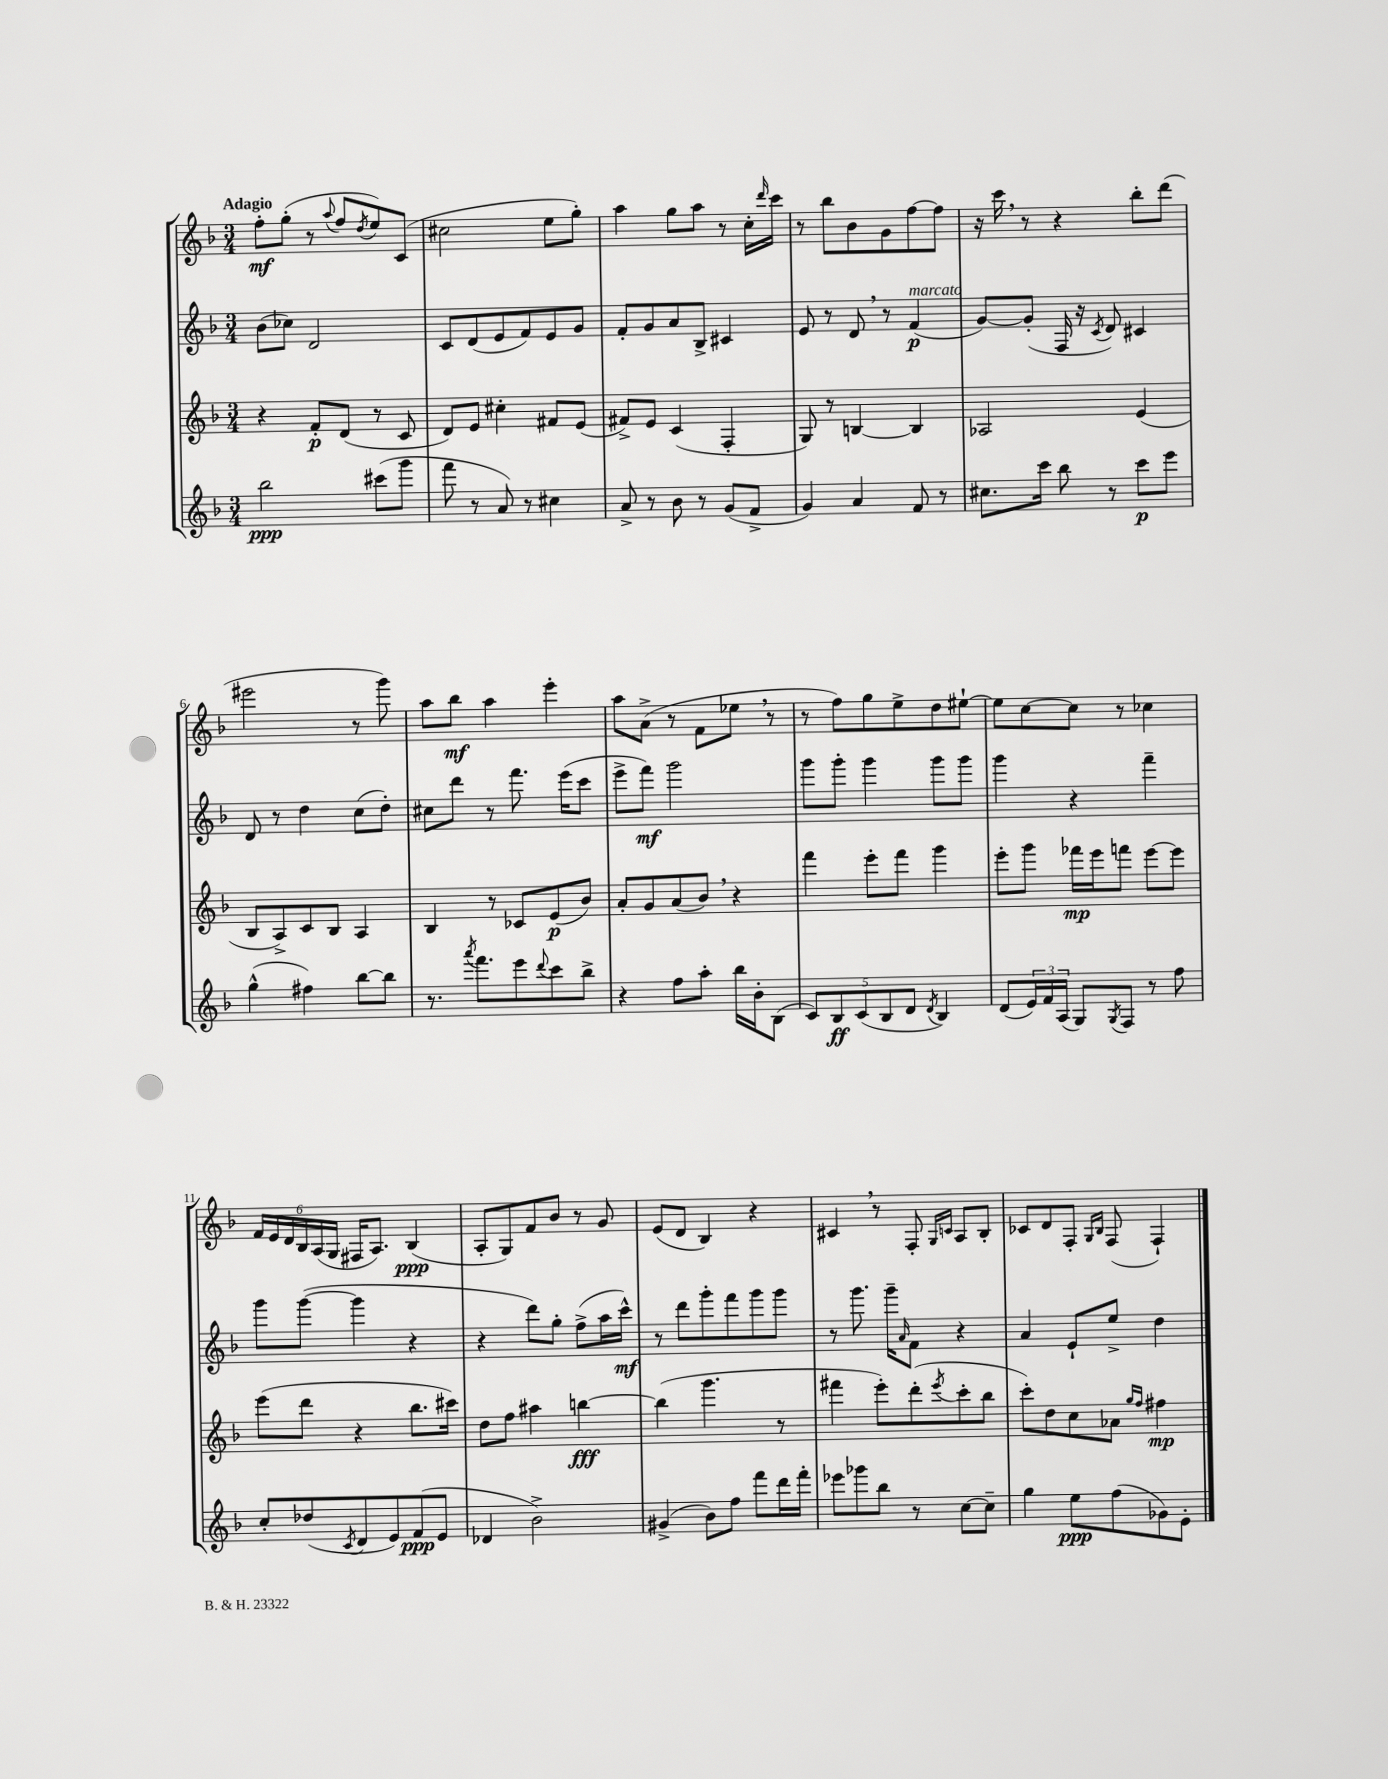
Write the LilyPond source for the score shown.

<<
\new StaffGroup <<
\new Staff = "s0" {
    \clef treble \key f \major \numericTimeSignature \time 3/4 \tempo "Adagio"
    f''8-.\mf g''8-.( r8 \appoggiatura { a''8 } f''8 \acciaccatura { d''8 } e''8) c'8( |
    cis''2 e''8 g''8-.) |
    a''4 g''8 a''8 r8 c''16-. \grace { d'''16 } c'''16 |
    r8 bes''8 bes'8 g'8 f''8~ f''8 |
    r16 c'''16 \breathe r8 r4 bes''8-. d'''8( |
    eis'''2 r8 g'''8) |
    a''8 bes''8\mf a''4 e'''4-. |
    a''8 a'8->( r8 f'8 ees''8 \breathe r8 |
    r8 f''8) g''8 e''8-> d''8 eis''8~-! |
    eis''8 c''8~ c''8 r8 ces''4 |
    \tuplet 6/4 { f'16 e'16 d'16 bes16 a16( g16 } fis16 a8.) bes4\ppp( |
    a8-. g8) f'8 bes'8 r8 g'8 |
    e'8( d'8 bes4) r4 |
    cis'4 \breathe r8 f8-. \grace { g16 c'16 } a8 bes8-. |
    ces'8 d'8 f8-. \grace { g16 bes16 } f8( f4-!) \bar "|." |
}
\new Staff = "s1" {
    \clef treble \key f \major \numericTimeSignature \time 3/4
    bes'8( ces''8) d'2 |
    c'8 d'8( e'8 f'8) e'8 g'8 |
    f'8-. g'8 a'8 bes8-> cis'4 |
    e'8 r8 d'8 \breathe r8 f'4\p^\markup { \italic "marcato" }( |
    g'8~) g'8-.( f16 r16 \acciaccatura { c'8 } d'8) cis'4 |
    d'8 r8 d''4 c''8( d''8-.) |
    cis''8 d'''8 r8 f'''8. e'''16( c'''8 |
    e'''8-> f'''8\mf) g'''2 |
    g'''8 g'''8-. g'''4 g'''8 g'''8 |
    g'''4 r4 f'''4-- |
    g'''8 g'''8~( g'''4 r4 |
    r4 d'''8) g''8-. f''8->( a''16 c'''16-^\mf) |
    r8 d'''8 g'''8-. f'''8 g'''8 g'''8 |
    r8 g'''8. g'''16-- \grace { a'16 } f'8 r4 |
    a'4 e'8-! e''8-> d''4 \bar "|." |
}
\new Staff = "s2" {
    \clef treble \key f \major \numericTimeSignature \time 3/4
    r4 f'8-.\p d'8( r8 c'8 |
    d'8) e'8 cis''4-. fis'8 e'8( |
    fis'8->) e'8 c'4( f4-. |
    g8) r8 b4~ b4 |
    aes2 e'4( |
    bes8 a8->) c'8 bes8 a4 |
    bes4 r8 ces'8 e'8\p( bes'8) |
    a'8-. g'8 a'8( bes'8) \breathe r4 |
    f'''4 e'''8-. f'''8 g'''4 |
    e'''8-. g'''8 fes'''16\mp e'''16 f'''8 e'''8~ e'''8 |
    e'''8( d'''8 r4 bes''8. cis'''16) |
    d''8 f''8 ais''4 b''4~\fff |
    b''4( g'''4. r8 |
    fis'''4 e'''8-.) d'''8-.( \acciaccatura { e'''8 } c'''8-. bes''8 |
    c'''8-.) d''8 c''8 aes'8 \grace { g''16 f''16 } fis''4\mp \bar "|." |
}
\new Staff = "s3" {
    \clef treble \key f \major \numericTimeSignature \time 3/4
    bes''2\ppp cis'''8( g'''8 |
    f'''8 r8 a'8) r8 cis''4 |
    a'8-> r8 bes'8 r8 g'8( f'8-> |
    g'4) a'4 f'8 r8 |
    cis''8. c'''16 bes''8 r8 c'''8\p e'''8 |
    g''4-^( fis''4) bes''8~ bes''8 |
    r8. \acciaccatura { a'''8 } f'''8. e'''8 \appoggiatura { d'''8 } c'''8 bes''8-> |
    r4 f''8 a''8-. bes''16 bes'16-. bes8( |
    \tuplet 5/4 { c'8) bes8\ff c'8( bes8 d'8 } \acciaccatura { d'8 } bes4) |
    d'8( \tuplet 3/2 { e'16) f'16 a16( } g8) \acciaccatura { g8 } f8 r8 f''8 |
    c''8-. des''8( \acciaccatura { c'8 } d'8 e'8) f'8\ppp( e'8 |
    des'4 bes'2->) |
    gis'4->( bes'8) f''8 f'''8 d'''16 f'''16-. |
    ees'''8 ges'''8 bes''8 r8 c''8~ c''8-- |
    g''4 e''8\ppp f''8( ges'8) e'8-. \bar "|." |
}
>>
>>
